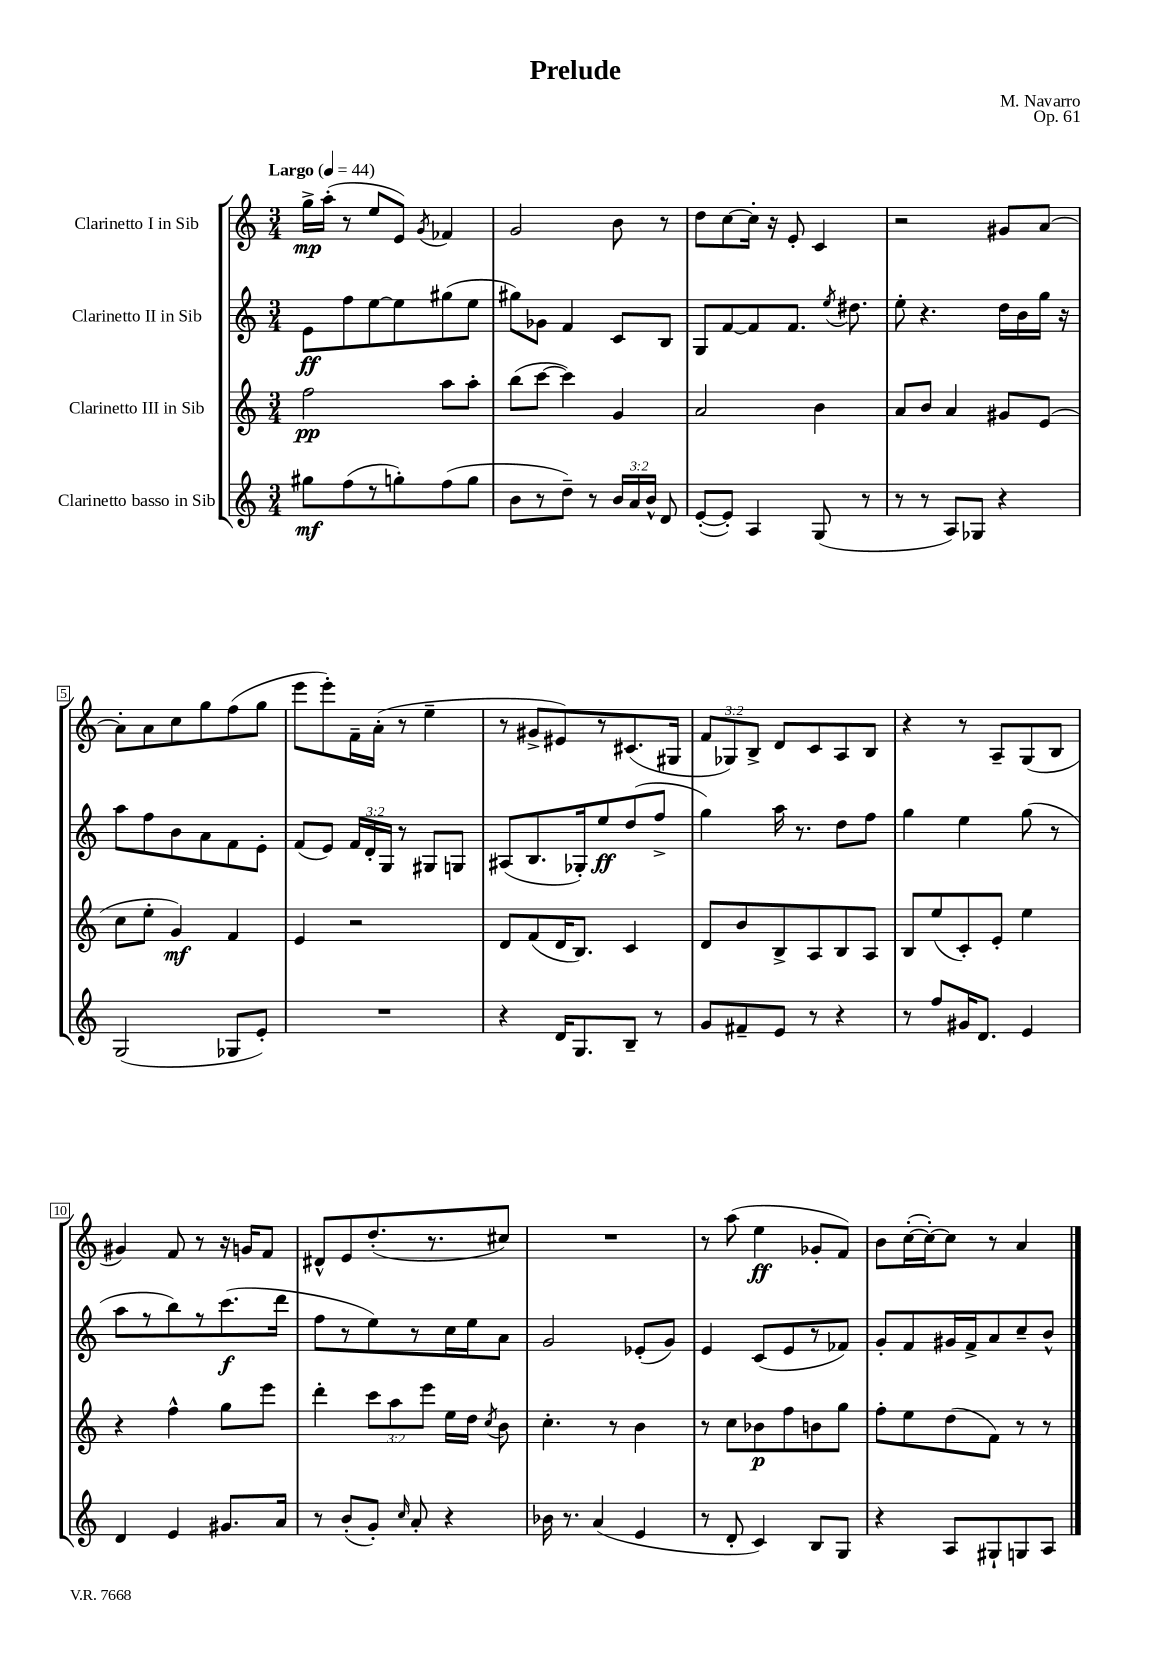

**kern	**kern	**kern	**kern
*staff4	*staff3	*staff2	*staff1
*clefG2	*clefG2	*clefG2	*clefG2
*k[]	*k[]	*k[]	*k[]
*M3/4	*M3/4	*M3/4	*M3/4
*MM44	*MM44	*MM44	*MM44
8gg#\L	2ff\	8e\L	16gg^\LL
.	.	.	(16aa'\JJ
(8ff\	.	8ff\	8r
8r	.	[8ee\	8ee/L
8gg'\)	.	8ee\]	8e/J)
.	.	.	8qg/
(8ff\	8aa\L	(8gg#\	4f-/
8gg\J	8aa'\J	8ee\J	.
=	=	=	=
8b\L	(8bb\L	8gg#\L)	2g/
8r	[8ccc\J	8g-\J	.
8dd~\J)	4ccc\])	4f/	.
8r	.	.	.
24b/LL	4g/	8c/L	8b\
24a/	.	.	.
24b^^/JJ	.	.	.
8d/	.	8B/J	8r
=	=	=	=
([8e'/L	2a/	8G/L	8dd\L
8e'/]J)	.	[8f/	[8cc\
4A/	.	8f/]	16cc'\]Jk
.	.	.	16r
.	.	8.f/J	8e'/
(8G/	4b\	.	4c/
.	.	8qee/	.
.	.	8.dd#\	.
8r	.	.	.
=	=	=	=
8r	8a/L	8ee'\	2r
8r	8b/J	4.r	.
8A/L)	4a/	.	.
8G-/J	.	.	.
4r	8g#/L	16dd\LL	8g#/L
.	.	16b\	.
.	(8e/J	16gg\JJ	[8a/J
.	.	16r	.
=	=	=	=
(2G/	8cc\L	8aa\L	8a'\]L
.	8ee'\J	8ff\	8a\
.	4g/)	8b\	8cc\
.	.	8a\	8gg\
8G-/L	4f/	8f\	(8ff\
8e'/J)	.	8e'\J	8gg\J
=	=	=	=
2.r	4e/	(8f/L	8eee\L
.	.	8e/J)	8eee'\)
.	2r	24f/LL	16f~\L
.	.	24d'/	.
.	.	.	(16a'\JJ
.	.	24G/JJ	.
.	.	8r	8r
.	.	8G#/L	4ee~\
.	.	8G/J	.
=	=	=	=
4r	8d/L	(8A#/L	8r
.	(8f/	8.B/	8g#^/L
16d/LK	16d/K	.	8e#/)
8.G/	8.B/J)	16G-'/k)	.
.	.	8ee/	8r
8B~/J	4c/	(8dd/	(8.c#/
8r	.	8ff^/J	.
.	.	.	16G#/Jk
=	=	=	=
8g/L	8d/L	4gg\)	12f/L
.	.	.	12G-/)
8f#~/	8b/	.	.
.	.	.	12B^/J
8e/J	8B^/	16aa\	8d/L
.	.	8.r	.
8r	8A/	.	8c/
4r	8B/	8dd\L	8A/
.	8A/J	8ff\J	8B/J
=	=	=	=
8r	8B/L	4gg\	4r
8ff/L	(8ee/	.	.
16g#/K	8c'/)	4ee\	8r
8.d/J	.	.	.
.	8e'/J	.	8A~/L
4e/	4ee\	(8gg\	(8G/
.	.	8r	8B/J
=	=	=	=
4d/	4r	8aa\L	4g#/)
.	.	8r	.
4e/	4ff^^\	8bb\)	8f/
.	.	8r	8r
8.g#/L	8gg\L	(8.ccc\	16r
.	.	.	16g/LK
.	8eee\J	.	8f/J
16a/Jk	.	16ddd\Jk	.
=	=	=	=
8r	4ddd'\	8ff\L	8d#^^/L
(8b'/L	.	8r	8e/
8g'/J)	12ccc\L	8ee\)	(8.dd'/
.	12aa\	.	.
16qqcc/	.	.	.
8a'/	.	8r	.
.	12eee\J	.	.
.	.	.	8.r
4r	16ee\LL	16cc\L	.
.	16dd\JJ	16ee\J	.
.	8qcc/	.	.
.	8b\	8a\J	8cc#/J)
=	=	=	=
16b-\	4.cc'\	2g/	2.r
8.r	.	.	.
(4a/	.	.	.
.	8r	.	.
4e/	4b\	(8e-'/L	.
.	.	8g/J)	.
=	=	=	=
8r	8r	4e/	8r
8d'/	8cc\L	.	(8aa\
4c/)	8b-\	(8c/L	4ee\
.	8ff\	8e/	.
8B/L	8b\	8r	8g-'/L
8G/J	8gg\J	8f-/J)	8f/J)
=	=	=	=
4r	8ff'\L	8g'/L	8b\L
.	8ee\	8f/	([16cc'\L
.	.	.	16cc'\_J)
8A/L	(8dd\	16g#/L	8cc\]J
.	.	16f^/J	.
8G#`/	8f\J)	8a/	8r
8G/	8r	8cc~/	4a/
8A/J	8r	8b^^/J	.
==	==	==	==
*-	*-	*-	*-
